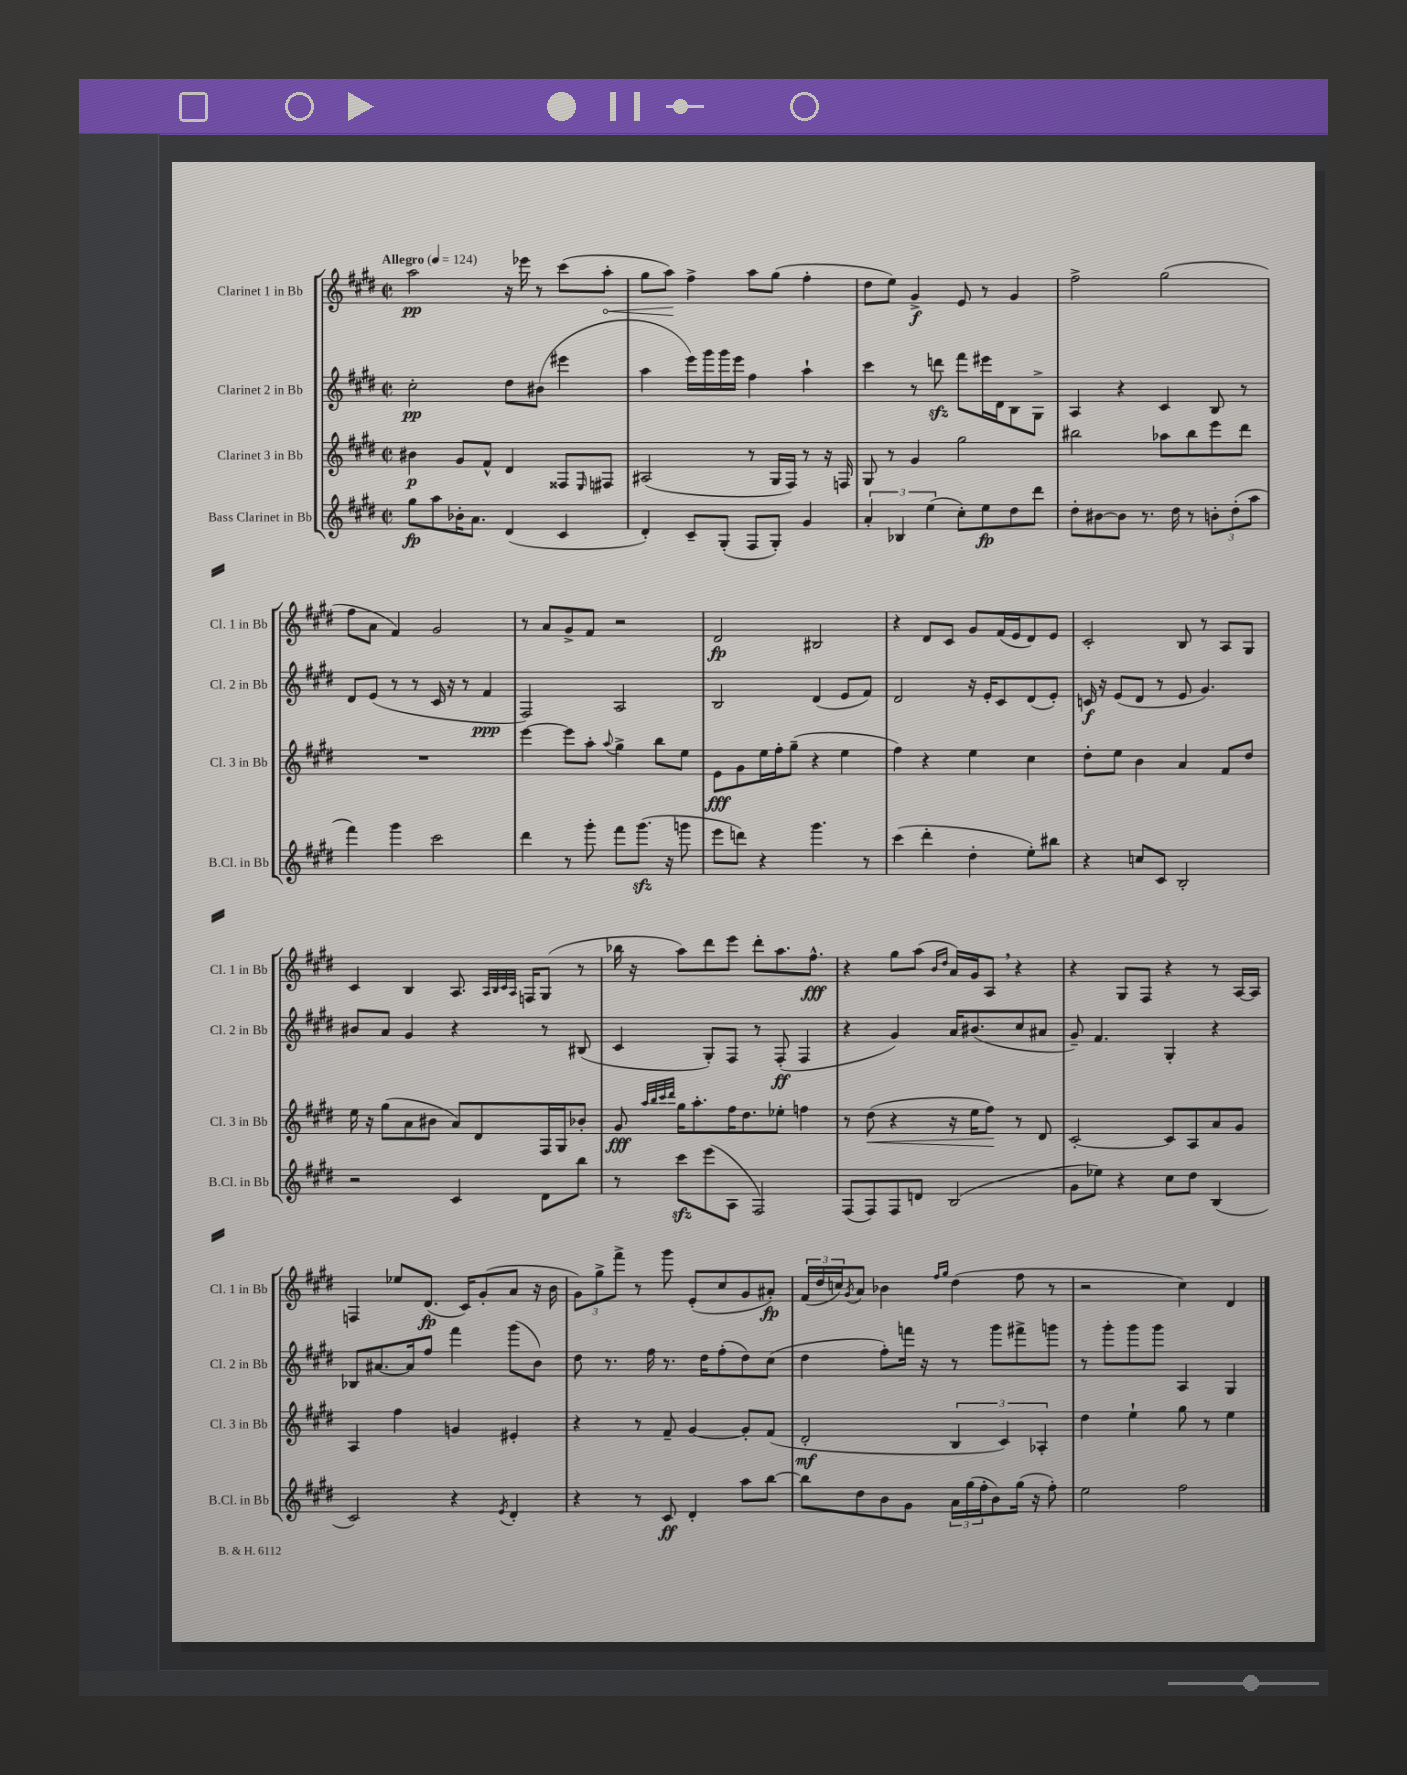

**kern	**dynam	**kern	**dynam	**kern	**dynam	**kern	**dynam
*part4	*part4	*part3	*part3	*part2	*part2	*part1	*part1
*staff4	*staff4	*staff3	*staff3	*staff2	*staff2	*staff1	*staff1
*I"Bass Clarinet in Bb	*	*I"Clarinet 3 in Bb	*	*I"Clarinet 2 in Bb	*	*I"Clarinet 1 in Bb	*
*I'B.Cl. in Bb	*	*I'Cl. 3 in Bb	*	*I'Cl. 2 in Bb	*	*I'Cl. 1 in Bb	*
*clefG2	*	*clefG2	*	*clefG2	*	*clefG2	*
*k[f#c#g#d#]	*	*k[f#c#g#d#]	*	*k[f#c#g#d#]	*	*k[f#c#g#d#]	*
*M2/2	*	*M2/2	*	*M2/2	*	*M2/2	*
*met(c|)	*	*met(c|)	*	*met(c|)	*	*met(c|)	*
*MM124	*	*MM124	*	*MM124	*	*MM124	*
=1	=1	=1	=1	=1	=1	=1	=1
!	!	!	!	!	!	!LO:TX:a:B:t=Allegro	!
8gg#\L	fp	4b#X\	p	2cc#'\	pp	2aa\	pp
8aa\	.	.	.	.	.	.	.
16b-X'\K	.	8g#/L	.	.	.	.	.
8.a\J	.	.	.	.	.	.	.
.	.	8f#^^/J	.	.	.	.	.
(4d#/	.	4d#/	.	8dd#\L	.	16r	.
.	.	.	.	.	.	16eee-X\	.
.	.	.	.	(8b#X\J	.	8r	.
4c#/	.	8F##X/L	.	4eee#X\	.	(8ccc#\L	.
.	.	16qqE/	.	.	.	.	.
!	!	!	!	!	!	!	!LO:HP:b
.	.	8F#X/J	.	.	.	8aa'\J	<
=2	=2	=2	=2	=2	=2	=2	=2
4d#'/)	.	(2A#X/	.	4aa\	.	8gg#\L	.
.	.	.	.	.	.	8aa\J)	.
8c#~/L	.	.	.	16eee\LL)	.	4ff#^\	[
.	.	.	.	16ggg#\	.	.	.
(8G#'/J	.	.	.	16ggg#\	.	.	.
.	.	.	.	16eee\JJ	.	.	.
8F#/L	.	8r	.	4ff#\	.	8aa\L	.
8G#'/J)	.	16G#/LL	.	.	.	(8gg#\J	.
.	.	16F#/JJ)	.	.	.	.	.
4g#/	.	8r	.	4aa`\	.	4ff#'\	.
.	.	16r	.	.	.	.	.
.	.	16Fn/	.	.	.	.	.
=3	=3	=3	=3	=3	=3	=3	=3
6a'/	.	8G#/	.	4ccc#\	.	8dd#\L	.
.	.	8r	.	.	.	8ee\J)	.
6B-X/	.	.	.	.	.	.	.
.	.	4g#/	.	8r	.	4g#^/	f
(6ee\	.	.	.	.	.	.	.
.	.	.	.	8dddnzz\	.	.	.
8cc#'\L)	.	2gg#\	.	8fff#\L	.	8e/	.
8ee\	fp	.	.	16eee#X\L	.	8r	.
.	.	.	.	16d#\J	.	.	.
8dd#\	.	.	.	8B\	.	4g#/	.
8ddd#\J	.	.	.	8G#^\J	.	.	.
=4	=4	=4	=4	=4	=4	=4	=4
8dd#'\L	.	2bb#X\	.	4A/	.	2ff#^\	.
[8b#X\	.	.	.	.	.	.	.
8b#\J]	.	.	.	4r	.	.	.
8.r	.	.	.	.	.	.	.
.	.	8aa-X\L	.	4c#/	.	(2gg#\	.
16dd#\	.	.	.	.	.	.	.
8r	.	8bb#\	.	.	.	.	.
12bn'\L	.	8eee\	.	8B/	.	.	.
(12dd#'\	.	.	.	.	.	.	.
.	.	8ddd#\J	.	8r	.	.	.
12aa\J	.	.	.	.	.	.	.
!!LO:LB:g=z
=5	=5	=5	=5	=5	=5	=5	=5
4fff#\)	.	1r	.	8d#/L	.	8ff#\L	.
.	.	.	.	(8e/J	.	8a\J	.
4ggg#\	.	.	.	8r	.	4f#/)	.
.	.	.	.	8r	.	.	.
2ccc#\	.	.	.	16c#/	.	2g#/	.
.	.	.	.	16r	.	.	.
.	.	.	.	8r	.	.	.
.	.	.	.	4f#/	ppp	.	.
=6	=6	=6	=6	=6	=6	=6	=6
4ddd#\	.	[4eee\	.	2F#/)	.	8r	.
.	.	.	.	.	.	8a/L	.
8r	.	8eee\L]	.	.	.	8g#^/	.
8ggg#'\	.	8aa'\J	.	.	.	8f#/J	.
.	.	8qqaa/	.	.	.	.	.
8fff#\L	.	4gg#^\	.	2A/	.	2r	.
(8.ggg#zz\J	.	.	.	.	.	.	.
.	.	8bb\L	.	.	.	.	.
16r	.	.	.	.	.	.	.
8gggn\	.	8ee\J	.	.	.	.	.
=7	=7	=7	=7	=7	=7	=7	=7
8eee\L	.	8e\L	fff	2B/	.	2d#/	fp
8dddn\J)	.	8g#\	.	.	.	.	.
4r	.	16ee\L	.	.	.	.	.
.	.	16ff#'\J	.	.	.	.	.
.	.	(8gg#~\J	.	.	.	.	.
4.ggg#\	.	4r	.	(4d#/	.	2B#X/	.
.	.	4ee\	.	8e/L	.	.	.
8r	.	.	.	8f#/J)	.	.	.
=8	=8	=8	=8	=8	=8	=8	=8
(4ccc#\	.	4ff#\)	.	2d#/	.	4r	.
4ddd#'\	.	4r	.	.	.	8d#/L	.
.	.	.	.	.	.	8c#/J	.
4dd#'\	.	4ee\	.	16r	.	8g#/L	.
.	.	.	.	16e'/KL	.	.	.
.	.	.	.	8c#/	.	(16f#/L	.
.	.	.	.	.	.	16e/J	.
8ee'\L)	.	4cc#\	.	(8d#/	.	8d#/)	.
8bb#X\J	.	.	.	8e'/J)	.	8e/J	.
=9	=9	=9	=9	=9	=9	=9	=9
4r	.	8dd#'\L	.	16cn/	f	2c#'/	.
.	.	.	.	16r	.	.	.
.	.	8ee\J	.	(8e/L	.	.	.
8ccn/L	.	4b\	.	8d#/J	.	.	.
8c#/J	.	.	.	8r	.	.	.
2B'/	.	4a/	.	8e/	.	8B/	.
.	.	.	.	4.g#/)	.	8r	.
.	.	8f#/L	.	.	.	8A/L	.
.	.	8dd#/J	.	.	.	8G#/J	.
!!LO:LB:g=z
=10	=10	=10	=10	=10	=10	=10	=10
2r	.	16ee\	.	8b#X/L	.	4c#/	.
.	.	16r	.	.	.	.	.
.	.	(8gg#\L	.	8a/J	.	.	.
.	.	8a\	.	4g#/	.	4B/	.
.	.	8b#X\J	.	.	.	.	.
4c#/	.	8a/L)	.	4r	.	8.A/	.
.	.	8d#/	.	.	.	.	.
.	.	.	.	.	.	32qqA/LLL	.
.	.	.	.	.	.	32qqB/	.
.	.	.	.	.	.	32qqc#/	.
.	.	.	.	.	.	32qqA/JJJ	.
.	.	.	.	.	.	16Fn/KL	.
8d#\L	.	16F#/L	.	8r	.	(8G#/J	.
.	.	16G#/J	.	.	.	.	.
8bb\J	.	8b-X'/J	.	(8B#X/	.	8r	.
=11	=11	=11	=11	=11	=11	=11	=11
8r	.	8g#/	fff	4c#/	.	16bb-X\	.
.	.	.	.	.	.	16r	.
.	.	32qqaa/LLL	.	.	.	.	.
.	.	32qqbb/	.	.	.	.	.
.	.	32qqccc#/	.	.	.	.	.
.	.	32qqddd#/JJJ	.	.	.	.	.
8ccc#zz\L	.	16gg#\KL	.	.	.	8aa\L)	.
.	.	8.aa'\	.	.	.	.	.
(8eee\	.	.	.	8G#'/L)	.	8ddd#\	.
8A\J	.	16ff#\K	.	8F#/J	.	8eee\J	.
.	.	8.dd#\	.	.	.	.	.
2F#/)	.	.	.	8r	.	8ddd#'\L	.
.	.	8ee-X'\J	.	(8F#'/	ff	8.aa\	.
.	.	4ffn\	.	4F#/	.	.	.
.	.	.	.	.	.	8.ff#^^\J	fff
=12	=12	=12	=12	=12	=12	=12	=12
(8F#/L	.	8r	.	4r	.	4r	.
!	!	!	!LO:HP:b	!	!	!	!
8F#/)	.	(8dd#\	<	.	.	.	.
8F#/	.	4r	.	4g#/)	.	8gg#\L	.
8dn/J	.	.	.	.	.	(8aa\J	.
.	.	.	.	.	.	16qqb/LL	.
.	.	.	.	.	.	16qqdd#/JJ	.
(2B/	.	16r	.	16a/KL	.	16a/LL)	.
.	.	16ee\KL	.	(8.b#X/	.	16g#/J	.
.	.	8ff#\J)	.	.	.	8A,/J	.
.	.	8r	[	8cc#/	.	4r	.
.	.	8d#/	.	8a#X/J	.	.	.
=13	=13	=13	=13	=13	=13	=13	=13
8g#\L	.	[2c#'/	.	8g#~/)	.	4r	.
8ee-X\J)	.	.	.	4.f#/	.	.	.
4r	.	.	.	.	.	8G#/L	.
.	.	.	.	.	.	8F#/J	.
8cc#\L	.	8c#/L]	.	4G#'/	.	4r	.
8dd#\J	.	8A/	.	.	.	.	.
(4B/	.	8a/	.	4r	.	8r	.
.	.	8g#/J	.	.	.	[16A/LL	.
.	.	.	.	.	.	16A/JJ]	.
!!LO:LB:g=z
=14	=14	=14	=14	=14	=14	=14	=14
2c#/)	.	4A/	.	8B-X/L	.	4Fn/	.
.	.	.	.	[8.a#X/	.	.	.
.	.	4ff#\	.	.	.	8ee-X/L	.
.	.	.	.	16a#/k]	.	.	.
.	.	.	.	8ff#/J	.	(8.d#/J	fp
4r	.	4gn/	.	4fff#\	.	.	.
.	.	.	.	.	.	16c#/KL)	.
.	.	.	.	.	.	(8g#'/	.
8qe/	.	.	.	.	.	.	.
4d#'/	.	4e#X'/	.	(8ggg#\L	.	8a/J	.
.	.	.	.	8b\J)	.	16r	.
.	.	.	.	.	.	16b\	.
=15	=15	=15	=15	=15	=15	=15	=15
4r	.	4r	.	8dd#\	.	12g#\L)	.
.	.	.	.	.	.	12gg#^\	.
.	.	.	.	8.r	.	.	.
.	.	.	.	.	.	12fff#^\J	.
8r	.	8r	.	.	.	8r	.
.	.	.	.	16ff#\	.	.	.
8c#/	ff	8f#~/	.	8.r	.	8ggg#\	.
4d#'/	.	[4g#/	.	.	.	(8e'/L	.
.	.	.	.	16dd#\KL	.	.	.
.	.	.	.	(8ff#'\	.	8cc#/	.
8aa\L	.	8g#'/L]	.	8dd#\)	.	8g#/	.
[8bb\J	.	(8f#/J	.	(8cc#\J	.	8a#X'/J)	fp
=16	=16	=16	=16	=16	=16	=16	=16
8bb\L]	.	2d#'/	mf	4dd#\	.	(24f#/LL	.
.	.	.	.	.	.	24dd#/	.
.	.	.	.	.	.	24ccn/J)	.
.	.	.	.	.	.	8qg#/	.
8dd#\	.	.	.	.	.	8a/J	.
8b\	.	.	.	8ff#'\L)	.	4b-X\	.
8g#\J	.	.	.	16fffn\Jk	.	.	.
.	.	.	.	16r	.	.	.
.	.	.	.	.	.	16qqff#/LL	.
.	.	.	.	.	.	16qqgg#/JJ	.
24a\LL	.	6B/	.	8r	.	(4dd#\	.
(24gg#\	.	.	.	.	.	.	.
24ff#'\J	.	.	.	.	.	.	.
8b\)	.	.	.	8ggg#\L	.	.	.
.	.	6c#/)	.	.	.	.	.
(16gg#\Jk	.	.	.	8fff#X^\	.	8ff#\	.
16r	.	.	.	.	.	.	.
.	.	6A-X'/	.	.	.	.	.
8ff#'\)	.	.	.	8gggn\J	.	8r	.
=17	=17	=17	=17	=17	=17	=17	=17
2ee\	.	4dd#\	.	8r	.	2r	.
.	.	.	.	8ggg#'\L	.	.	.
.	.	4ee`\	.	8ggg#\	.	.	.
.	.	.	.	8ggg#\J	.	.	.
2ff#\	.	8gg#\	.	4A/	.	4cc#\)	.
.	.	8r	.	.	.	.	.
.	.	4ee\	.	4G#/	.	4d#/	.
==	==	==	==	==	==	==	==
*-	*-	*-	*-	*-	*-	*-	*-
